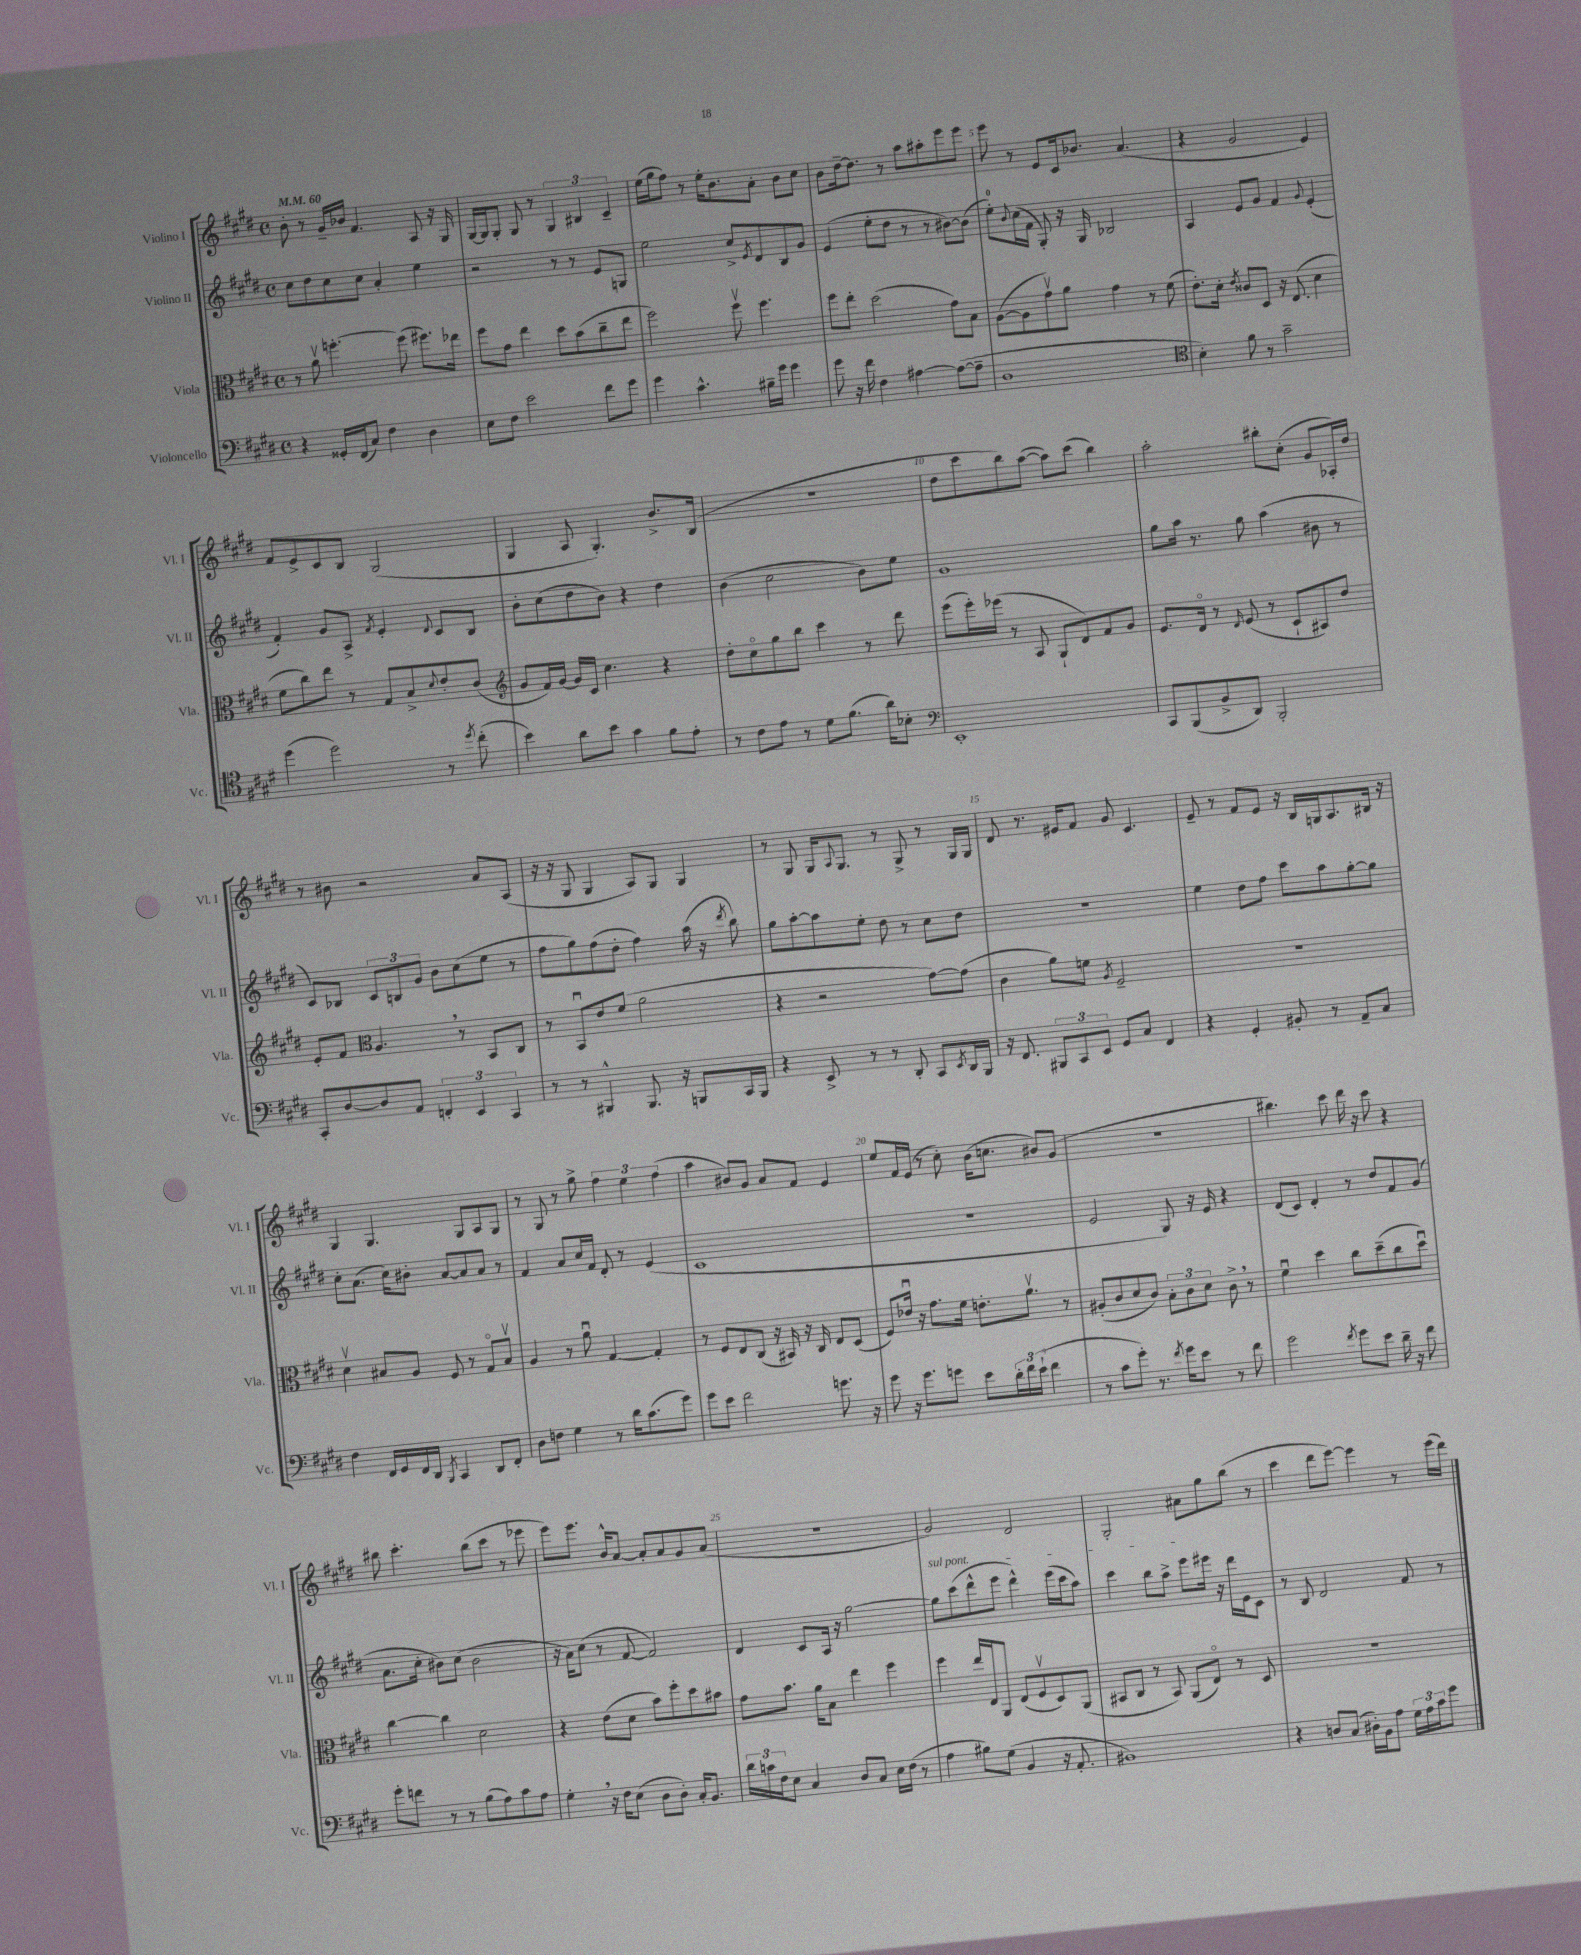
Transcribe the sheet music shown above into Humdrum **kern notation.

**kern	**kern	**kern	**kern
*part4	*part3	*part2	*part1
*staff4	*staff3	*staff2	*staff1
*I"Violoncello	*I"Viola	*I"Violino II	*I"Violino I
*I'Vc.	*I'Vla.	*I'Vl. II	*I'Vl. I
*clefF4	*clefC3	*clefG2	*clefG2
*k[f#c#g#d#]	*k[f#c#g#d#]	*k[f#c#g#d#]	*k[f#c#g#d#]
*M4/4	*M4/4	*M4/4	*M4/4
*met(c)	*met(c)	*met(c)	*met(c)
*MM60	*MM60	*MM60	*MM60
=1	=1	=1	=1
4r	8r	8cc#\L	8b'\
.	8av\	8dd#\	8r
16GG##X'/LL	[4.ffn'\	8cc#\	16g#~/LL
(16FF#/J	.	.	16b-X/JJ
8C#/J)	.	8cc#\J	4.f#/
4F#\	.	4a'/	.
.	(8ff\]	.	.
4D#\	8.ff#X\L)	4ee\	8A/
.	.	.	16r
.	16ee-X\Jk	.	16G#/
=2	=2	=2	=2
8E\L	8ff#\L	2r	[16G#/LL
.	.	.	16G#/J]
8F#\J	8g#\J	.	8G#'/J
2e\	4ee\	.	8G#/
.	.	.	8r
.	8dd#\L	8r	6G#/
.	(8b\	8r	.
.	.	.	6B#X/
8f#\L	8cc#~\	8e/L	.
.	.	.	6c#~/
8g#\J	8ee\J	8Gn/J	.
=3	=3	=3	=3
4g#\	2ff#\)	2ee\	(16ee\LL
.	.	.	16gg#\J
.	.	.	8ff#\J)
4.c#^^\	.	.	8r
.	.	.	16ee'\KL
.	.	.	8.b\
.	8ff#v\	8cc#^/L	.
.	.	8qe/	.
16B#X~\LL	4.ff#\	8d#/	8a'\J
16g#\JJ	.	.	.
4g#\	.	8B/	8b\L
.	.	8g#/J	8cc#\J
=4	=4	=4	=4
8g#\	8ff#\L	(4e/	8b\L
16r	8ee'\J	.	[16dd#~\k
16f#\	.	.	8.dd#\J]
4F#\	(2dd#\	8ee'\L	.
.	.	8dd#\J	8r
[4A#X\	.	8r	8aa\L
.	.	8r	8aa#X'\
(8A#\L_	8g#\L)	[8b#X\L)	8eee\
8A#~\J]	8B\J	(8b#\J]	8eee\J
=5	=5	=5	=5
1D#	([8A\L	8ee'\L)	8eee\
.	.	8qqb/	.
.	8A\]	(16cc#\L	8r
.	.	16f#\JJ	.
.	8g#v\)	8G#'/)	8e/L
.	8a\J	16r	16c#/k
.	.	16G#/	8.b-X/J
.	4g#\	2B-X/	.
.	.	.	(4.a/
.	8r	.	.
.	(8f#\	.	.
=6	=6	=6	=6
*clefC4	*	*	*
4B'\)	8.e'\L)	4A/	4r
.	16d#'\Jk	.	.
.	8qe/	.	.
8f#\	8c##X/L	8e/L	2g#/
8r	8D#/J	8g#/J	.
2g#~\	16r	4f#/	.
.	(8.E/	.	.
.	.	8qqg#/	.
.	4d#\	(4e'/	4e/)
!!LO:LB:g=z
=7	=7	=7	=7
(4dd#\	8f#\L	4f#'/)	8f#/L
.	8cc#\)	.	8e^/
2dd#\)	8ee\J	8g#/L	8c#/
.	8r	8A^/J	8B/J
.	.	8qf#/	.
.	8G#/L	4e'/	(2G#/
.	8B^/	.	.
.	8qqd#/	8qqd#/	.
8r	8e'/	8c#/L	.
8qdd#/	.	.	.
(8cc#'\	(8c#/J	8B/J	.
=8	=8	=8	=8
*	*clefG2	*	*
4b\)	8g#/L	8b'\L	4G#/
.	16f#/L)	(8cc#\	.
.	[16g#/JJ	.	.
8a\L	16g#/LL]	8dd#\	8A/
.	16c#/JJ	.	.
8b\J	4.cc#\	8b\J)	4.G#'/)
4g#\	.	4r	.
8f#\L	4r	4dd#\	8.b^/L
8e'\J	.	.	.
.	.	.	(16B/Jk
=9	=9	=9	=9
8r	8dd#'\L	(4b\	1r
8c#\L	8cc#\	.	.
8e\J	8gg#\	2cc#\	.
8r	8bb\J	.	.
8d#\L	4ccc#\	.	.
(8.f#\J	.	.	.
.	8r	8b\L)	.
16a\KL)	.	.	.
8B-X'\J	8ddd#\	8ee\J	.
=10	=10	=10	=10
*clefF4	*	*	*
1EE'	(8eee\L	1g#	8dd#\L
.	16eee'\L)	.	8ccc#\
.	(16eee-X\JJ	.	.
.	8r	.	8bb\)
.	8A/	.	([8aa\J
.	8G#`/L	.	8aa\L])
.	8d#/)	.	(8ccc#\J
.	8f#/	.	4bb\)
.	8g#/J	.	.
=11	=11	=11	=11
8CC#/L	8.e/L	8gg#\L	2aa'\
(8BBB/	.	16aa\Jk	.
.	16d#/Jk	8.r	.
8BB^/	8r	.	.
.	16qqd#/	.	.
8DD#/J)	(8e/	8gg#\	.
2BBB'/	8r	(4aa\	8bb#X'\L
.	8c#`/L	.	(8cc#'\J
.	8A#X/)	8b#X\	8g#/L
.	8dd#/J	8r	16A-X'/L)
.	.	.	16dd#/JJ
!!LO:LB:g=z
=12	=12	=12	=12
8CC#'/L	8e'/L	8c#/L)	8r
[8D#/	8f#/J	8B-X/J	8b#X\
*	*clefC3	*	*
8D#/]	4.A,/	12c#/L	2r
.	.	12Bn/	.
8AA/J	.	.	.
.	.	12g#/J	.
6FFn'/	.	8b\L	.
.	8r	(8cc#\	.
6EE/	.	.	.
.	8BB/L	8ee\J	8a/L
6CC#/	.	.	.
.	8C#/J	8r	(8A/J
=13	=13	=13	=13
8r	8r	8ff#\L	16r
.	.	.	16r
8r	8BBu/L	8gg#\)	8G#/
4BBB#X^^/	8e/	(8ff#\	4G#/
.	(8f#/J	8dd#'\J	.
8.BBB#/	2a\	4ff#\)	8A/L)
.	.	.	8G#/J
16r	.	.	.
8BBBn/L	.	(16aa\	4G#/
.	.	16r	.
.	.	8qddd#/	.
16CC#/L	.	8bb\)	.
16BBB/JJ	.	.	.
=14	=14	=14	=14
4r	4r	8gg#\L	8r
.	.	[8aa'\	8G#/
8EE^/	2r	8aa\]	16G#/KL
.	.	.	8qqA/
.	.	.	8.G#/J
8r	.	8ee'\J	.
8r	.	8dd#\	8r
8DD#'/	.	8r	8G#^/
8CC#/L	[8g#\L)	8cc#\L	8r
8qEE/	.	.	.
16DD#/L	(8g#\J]	8dd#\J	16G#/LL
16BBB/JJ	.	.	16G#/JJ
=15	=15	=15	=15
16r	4c#\	1r	8d#/
8.FF#/	.	.	.
.	.	.	8.r
12BBB#X/L	8a\L)	.	.
.	.	.	16e#X/KL
12CC#/	.	.	.
.	8fn\J	.	8f#/J
12EE/J	.	.	.
.	8qA/	.	.
8GG#/L	2F#~/	.	8g#/
8C#/J	.	.	4.c#/
4FF#/	.	.	.
=16	=16	=16	=16
4r	1r	4ee\	8e~/
.	.	.	8r
4GG#'/	.	8dd#\L	8f#/L
.	.	8ff#\J	8e/J
8BB#X'/	.	8ccc#\L	16r
.	.	.	16B/LL
8r	.	8aa\	16Gn/J
.	.	.	8.A/
8AA~/L	.	[8gg#'\	.
8C#/J	.	8gg#\J]	16B#X/Jk
.	.	.	16r
!!LO:LB:g=z
=17	=17	=17	=17
4F#\	4d#v\	8cc#'\L	4G#/
.	.	(8.a\J	.
16FF#/LL	8B#X/L	.	4.G#/
16GG#/	.	16cc#\KL)	.
16FF#/	8A/J	8b#X'\J	.
16DD#/JJ	.	.	.
8qBBB/	.	.	.
4CC#/	8F#/	[8a/L	.
.	8r	8a/]	8G#/L
8DD#/L	8G#/L	8a/J	8A/
8FF#'/J	8B#v/J	8r	8G#/J
=18	=18	=18	=18
8D#\L	4A/	4f#/	8r
8Fn\J	.	.	8G#/
4G#\	8r	8a/L	8r
.	8au\	16cc#/L	8gg#^\
.	.	16f#/JJ	.
8r	[4G#/	8d#'/	6ff#\
16d#\KL	.	8r	.
.	.	.	6ee\
(8.c#\	.	.	.
.	4G#'/]	(4e/	.
.	.	.	(6ff#\
8g#\J)	.	.	.
=19	=19	=19	=19
8g#\L	8r	1c#	4aa\
8e\J	8F#/L	.	.
2f#\	8E/	.	8b#X/L)
.	(8C#/J	.	8g#/J
.	16r	.	8a/L
.	16BB#X/)	.	.
.	16r	.	8f#/J
.	16C#/	.	.
8.gn\	8E/L	.	4e/
.	(8D#/J	.	.
16r	.	.	.
=20	=20	=20	=20
8g#\	8F#/L)	1r	8ee/L
16r	16e-Xu/Jk	.	16f#/L
8.g#\L	16r	.	(16e/JJ
.	8.g#\L	.	8r
8gn\J	.	.	8cc#'\)
.	16f#\Jk	.	.
8e\L	8.en'\L	.	(16b\KL
.	.	.	8.ccn\J
24d#'\L	.	.	.
24f#\	.	.	.
.	8.av\J	.	.
(24e`\JJ	.	.	.
4f#\	.	.	8b#X/L)
.	8r	.	(8g#/J
=21	=21	=21	=21
8r	(8A#X'/L	2e/	1r
8c#\L	8c#/	.	.
8g#'\J)	8d#/	.	.
8.r	8c#/J)	.	.
.	12B'\L	8G#/)	.
8qf#/	.	.	.
16g#\KL	.	.	.
.	12c#\	.	.
8e\J	.	16r	.
.	12d#\J	.	.
.	.	16e/	.
8r	8c#^,\	4r	.
8f#\	8r	.	.
=22	=22	=22	=22
2g#\	4f#u\	(8d#/L	4.bb#X\)
.	.	8c#/J)	.
.	4dd#\	4d#'/	.
.	.	.	8ccc#\
8qf#/	.	.	.
8g#\L	8cc#\L	8r	16ddd#\
.	.	.	16r
8e\J	(8dd#~\	8dd#/L	8ccc#\
16d#~\	8cc#\	8f#/	4r
16r	.	.	.
8f#\	8dd#u\J)	(8g#/J	.
!!LO:LB:g=z
=23	=23	=23	=23
8g#'\L	[4cc#\	8.a\L	8bb#X\
8fn\J	.	.	4.ccc#'\
.	.	16cc#'\Jk	.
8r	4cc#\]	8b#X\L)	.
8r	.	(8cc#\J	.
(8B\L	2d#\	2b#\	(8bb#\L
8A\)	.	.	8ccc#\J
8c#\	.	.	8r
8A\J	.	.	8eee-X\
=24	=24	=24	=24
4G#',\	4r	16r	8eee\L)
.	.	16a\KL)	.
.	.	(8cc#\J	8.eee\J
16r	(8e\L	8r	.
16F#\KL	.	.	16b^^/KL
(8E\J	8d#\J	[8f#/	[8a/J
8D#\L	8b\L)	2f#/])	8a'/L]
8D#'\J)	8ff#'\	.	8a/
16C#'/KL	8dd#\	.	8g#/
8.BB/J	.	.	.
.	8b#X\J	.	(8a/J
=25	=25	=25	=25
24d#\LL	8g#\L	4d#/	1r
24cn\	.	.	.
24F#\J	.	.	.
8E\J	8.b\J	.	.
4C#/	.	8c#/L	.
.	16a\KL	.	.
.	8B\J	16A/Jk	.
.	.	16r	.
8D#/L	4ee\	[2gg#\	.
8C#/J	.	.	.
16E\LL	4ff#\	.	.
(16F#\JJ	.	.	.
8r	.	.	.
=26	=26	=26	=26
!	!	!LO:TX:a:i:t=sul pont.	!
4A\	4ff#\	8gg#\L]	2g#/)
.	.	(8ccc#\	.
8B#X\L)	16ee/LL	8ddd#^^\	.
.	16E/J	.	.
(8G#\J	8AA/J	8eee\J	.
4BB/	(8E/L	4ddd#^^\)	2d#/
.	8F#v/	.	.
16r	8D#/)	(16eee\LL	.
8.AA'/	.	16ccc#\J	.
.	(8AA/J	8aa\J)	.
=27	=27	=27	=27
1BB#X)	8BB#X/L	4ccc#\	2G#'/
.	8C#/J	.	.
.	8r	8bb\L	.
.	8BB#/)	8aa^\J	.
.	(8AA/L	8eee\L	8a#X\L
.	8E/J)	16eee#X\Jk	8gg#\
.	.	16r	.
.	8r	16ddd#\LL	(8bb\J
.	.	16e\J	.
.	8D#/	8c#\J	8r
=28	=28	=28	=28
4r	1r	8r	4ccc#\
.	.	8B/	.
8Dn/L	.	2d#/	8ddd#\L
(8C#/J	.	.	[8eee\J)
16D#X'\LL)	.	.	4eee\]
16BB\J	.	.	.
8A\J	.	.	.
24G#\LL	.	8f#/	8r
24A\	.	.	.
24c#\J	.	.	.
8g#\J	.	8r	(16eee\LL
.	.	.	16ddd#\JJ)
==	==	==	==
*-	*-	*-	*-
